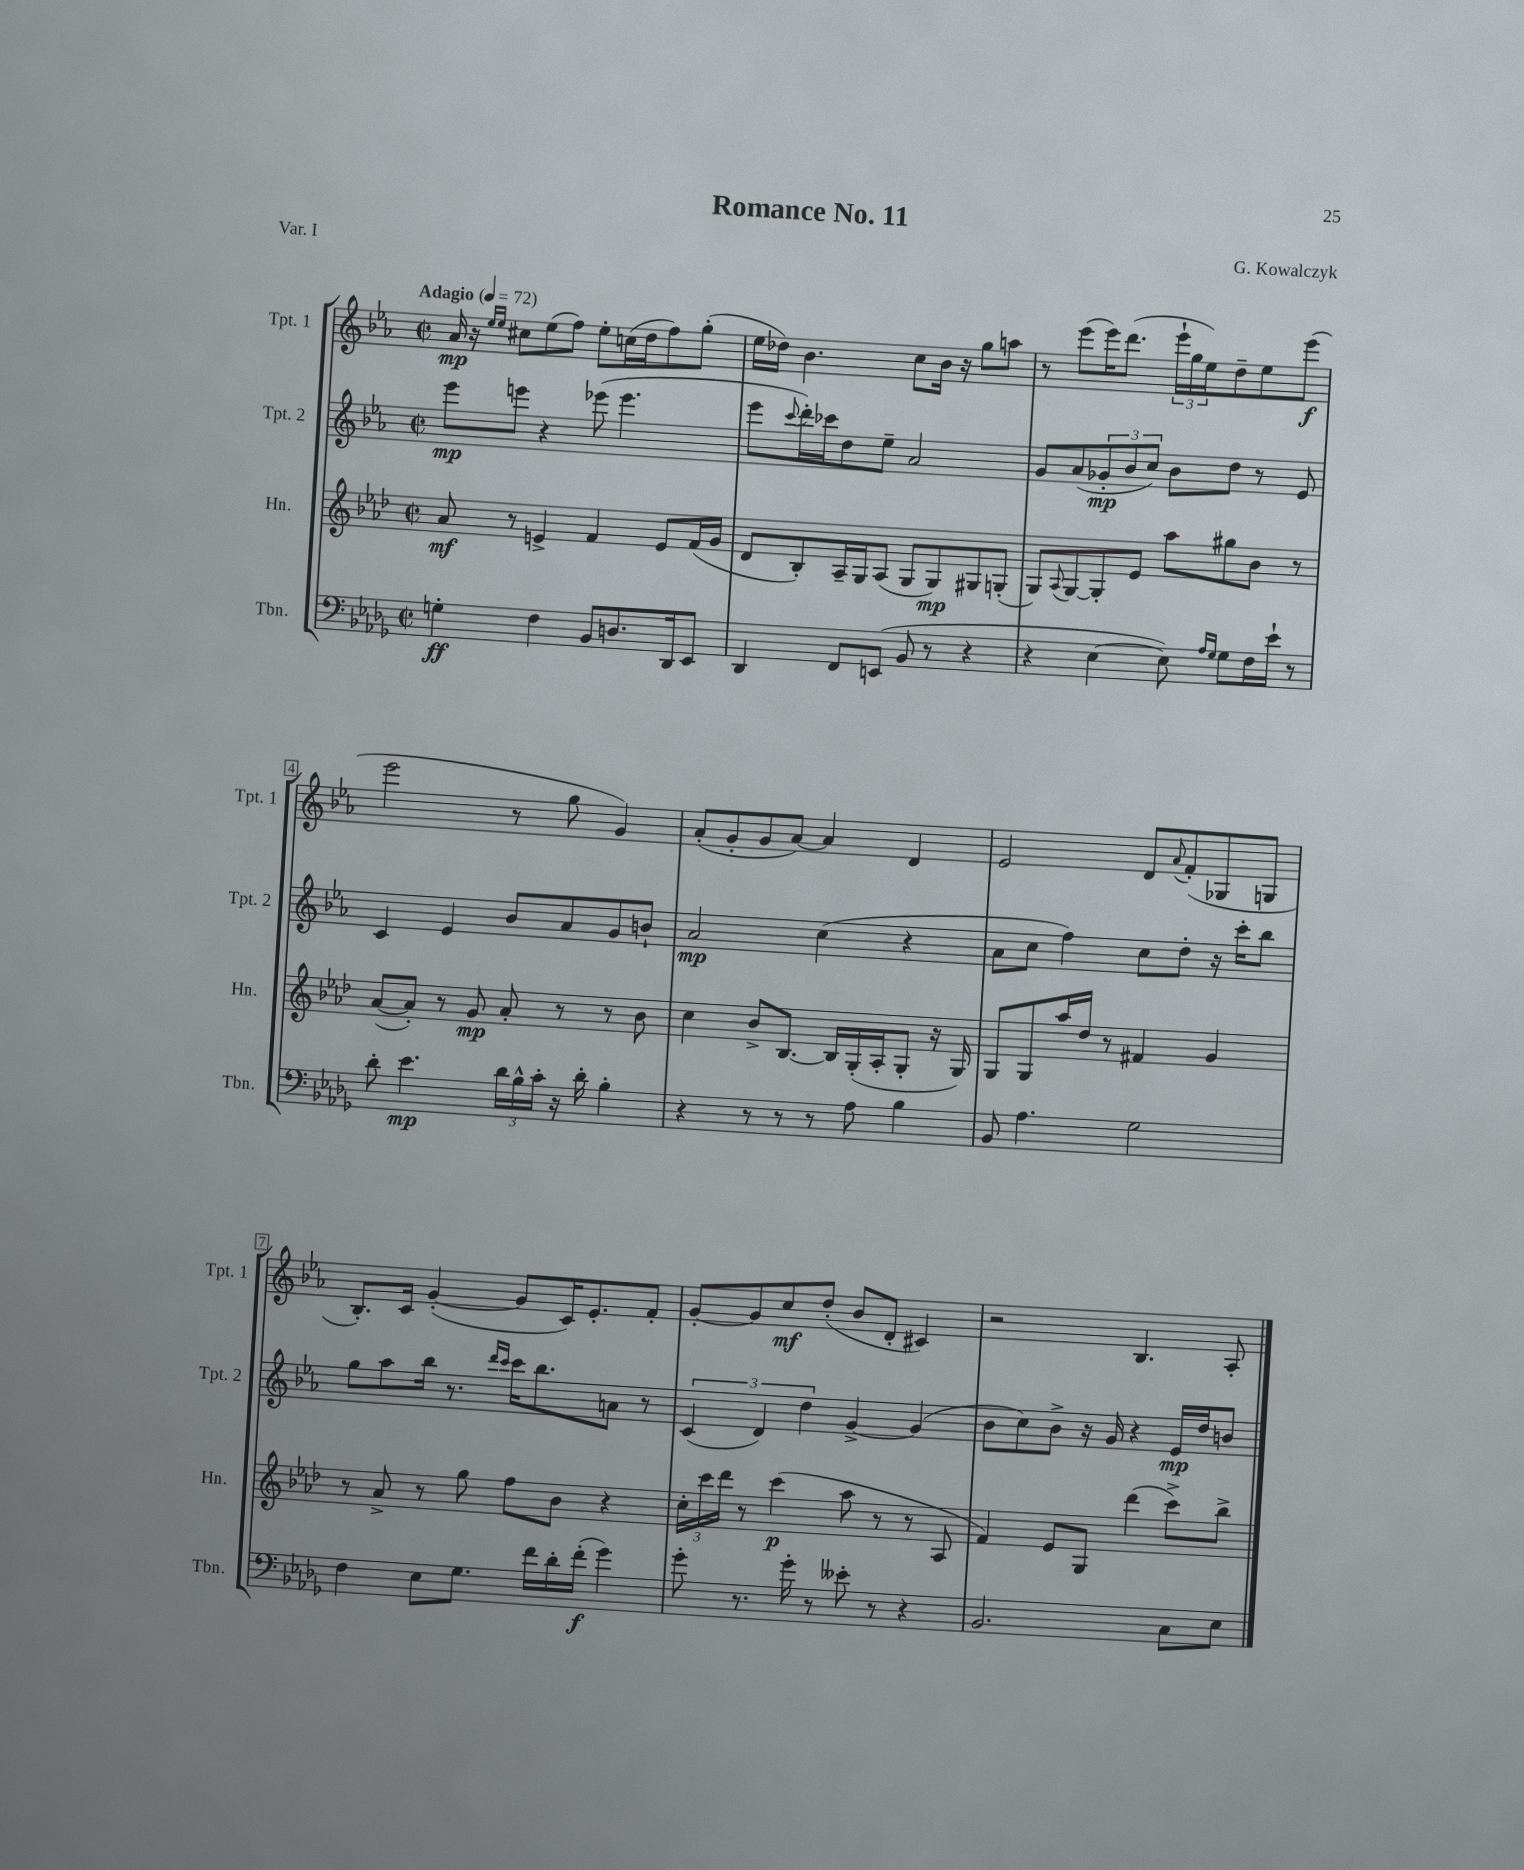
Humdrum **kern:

**kern	**kern	**kern	**kern
*staff4	*staff3	*staff2	*staff1
*clefF4	*clefG2	*clefG2	*clefG2
*k[b-e-a-d-g-]	*k[b-e-a-d-]	*k[b-e-a-]	*k[b-e-a-]
*M2/2	*M2/2	*M2/2	*M2/2
*met(c|)	*met(c|)	*met(c|)	*met(c|)
*MM72	*MM72	*MM72	*MM72
4G'	8a-	8eee-	16a-
.	.	.	16r
.	.	.	16qqee-
.	.	.	16qqee-
.	8r	8eee	8cc#
4F	4e^	4r	(8ee-
.	.	.	8ff)
8BB-	4f	(8eee-	8ee-'
8.D	.	4.eee-	(16cc
.	.	.	16dd
.	8e	.	8ff)
16DD-	.	.	.
8EE-	(16f	.	(8gg'
.	16g	.	.
=	=	=	=
4DD-	8d-	8eee-	16ee-
.	.	.	16dd-)
.	.	8qqccc	.
.	8B-')	16ddd')	4.b-
.	.	16ccc-	.
8FF	16A-~	8dd	.
.	16G	.	.
(8EE	(8A-	8ee-~	.
8BB-	8G	2a-	8cc
8r	8G)	.	16b-
.	.	.	16r
4r	8G#	.	8gg
.	(8G'	.	8aa
=	=	=	=
4r	8G)	8g	8r
.	8qqA-	.	.
.	[8G	(8a-	(8eee-
[4E-	8G']	12g-'	16eee-)
.	.	.	(8.ddd
.	.	12b-	.
.	8e-	.	.
.	.	12cc)	.
8E-])	8aa-	8b-	24eee-`
.	.	.	24gg
.	.	.	24ee-)
16qqA-	.	.	.
16qqG-	.	.	.
8G-	8gg#	8dd	8dd~
16F	8b-	8r	8ee-
16e-`	.	.	.
8r	8r	8e-	(8eee-
=	=	=	=
8d-'	([8a-	4c	2eee-
4.e-	8a-'])	.	.
.	8r	4e-	.
.	8g	.	.
24d-	8a-'	8b-	8r
24B-^^	.	.	.
24c'	.	.	.
16r	8r	8a-	8gg
16d-'	.	.	.
4B-'	8r	8g	4g)
.	8b-	8b`	.
=	=	=	=
4r	4cc	2a-	(8a-'
.	.	.	8g'
8r	8b-^	.	8g
8r	[8.B-	.	[8a-)
8r	.	(4cc	4a-]
.	16B-]	.	.
8A-	(16G'	.	.
.	16A-'	.	.
4B-	8G'	4r	4d
.	16r	.	.
.	16G)	.	.
=	=	=	=
8BB-	8G	8a-	2e-
4.A-	8G	8cc	.
.	16aa-	4ff)	.
.	16dd-	.	.
.	8r	.	.
2G-	4f#	8cc	8d
.	.	.	8qqa-
.	.	8dd'	(8f'
.	4g	16r	8G-
.	.	16ccc'	.
.	.	8bb-	8G
=	=	=	=
4F	8r	8gg	8.B-')
.	8a-^	8aa-	.
.	.	.	16c
8E-	8r	16bb-	([4g'
.	.	8.r	.
8.G-	8gg	.	.
.	.	16qqddd	.
.	.	16qqccc	.
.	8ff	16ccc	8g]
16f	.	8.bb-	.
16d-'	8b-	.	16c)
(16f'	.	.	8.e-'
4g-)	4r	8a	.
.	.	8r	8f'
=	=	=	=
8g-'	24cc'	(6c	[8g'
.	24ccc	.	.
.	24ddd-	.	.
8.r	8r	.	8g]
.	.	6d)	.
.	(4ccc	.	8cc
16g-'	.	.	.
.	.	6dd	.
8r	.	.	(8dd'
8e--'	8aa-	[4g^	8b-
8r	8r	.	8d'
4r	8r	(4g]	4c#)
.	8A-	.	.
=	=	=	=
2.BB-	4f)	8b-	2r
.	.	8cc)	.
.	8e-	8b-^	.
.	8G	16r	.
.	.	16g	.
.	(4ddd-	4r	4.B-
8C	8ccc^)	16e-	.
.	.	16dd	.
8E-	8bb-^	8b	8A-'
==	==	==	==
*-	*-	*-	*-
